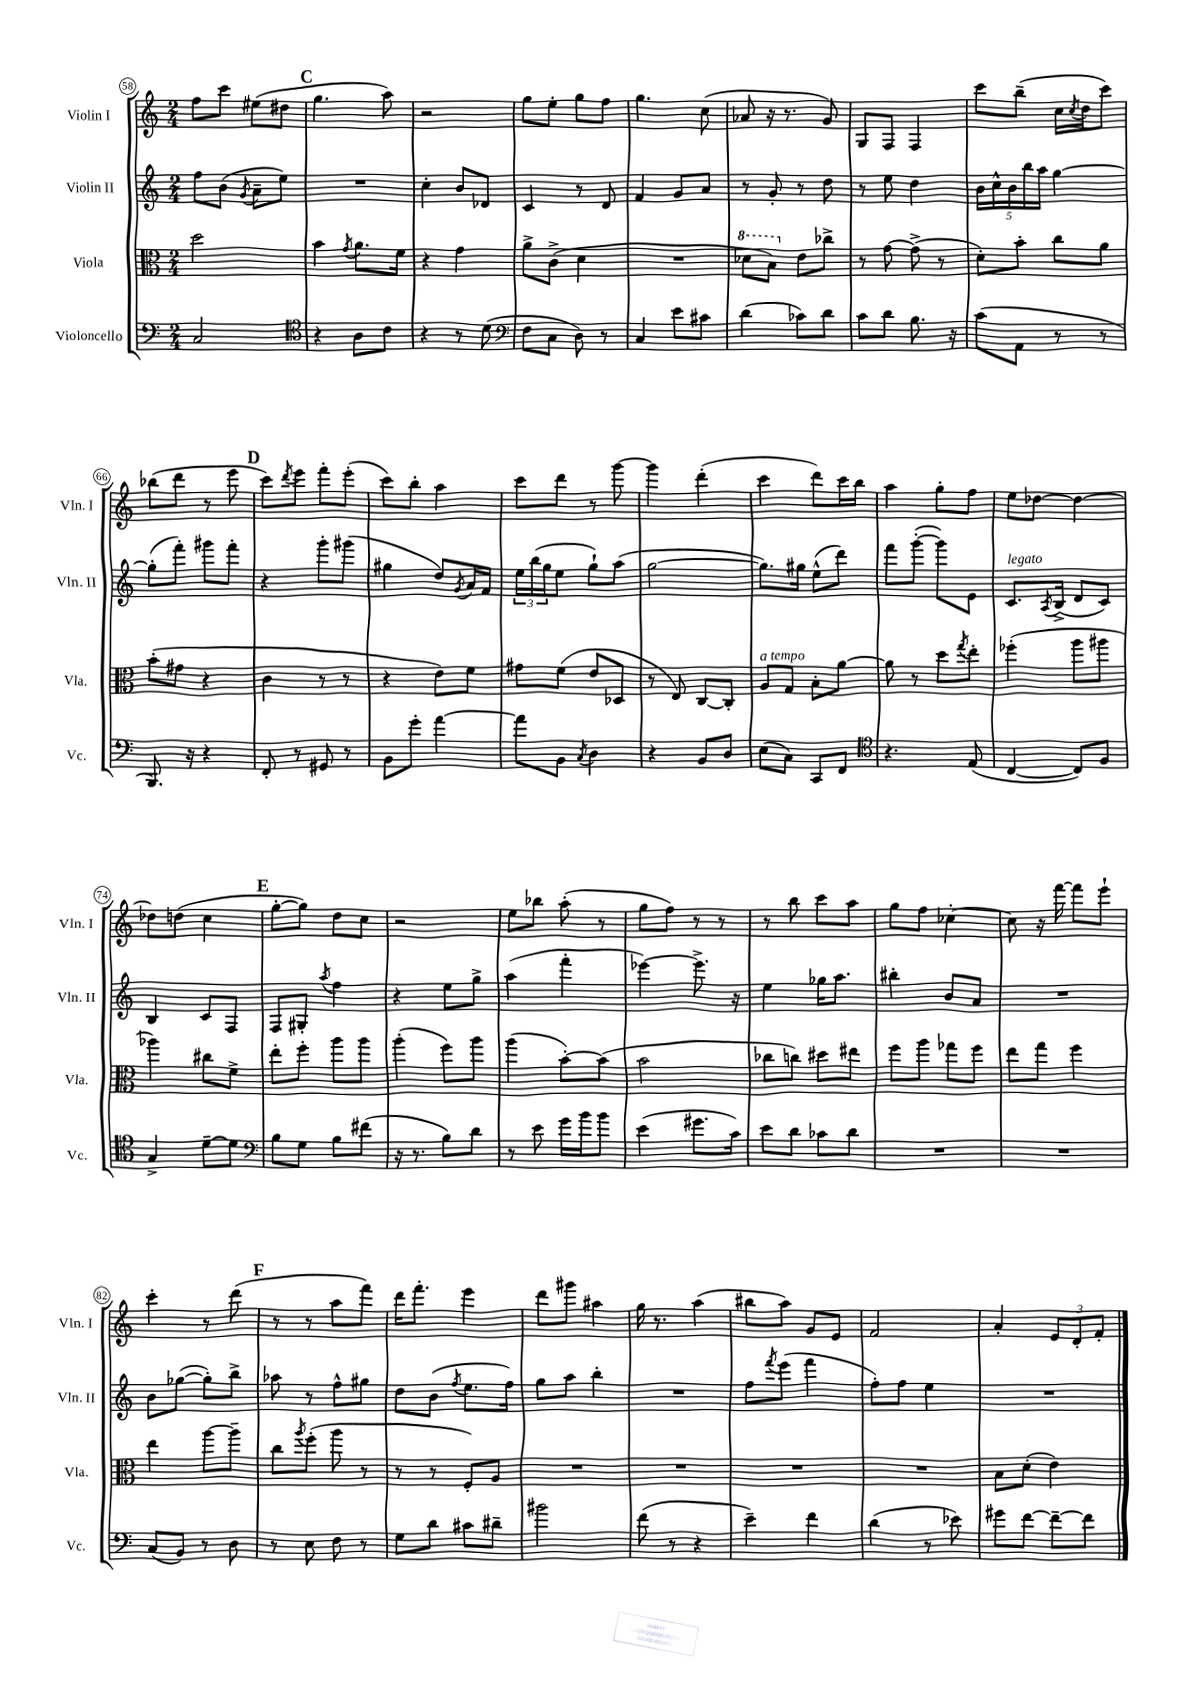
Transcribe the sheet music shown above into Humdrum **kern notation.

**kern	**kern	**kern	**kern
*part4	*part3	*part2	*part1
*staff4	*staff3	*staff2	*staff1
*I"Violoncello	*I"Viola	*I"Violin II	*I"Violin I
*I'Vc.	*I'Vla.	*I'Vln. II	*I'Vln. I
*clefF4	*clefC3	*clefG2	*clefG2
*k[]	*k[]	*k[]	*k[]
*M2/4	*M2/4	*M2/4	*M2/4
=58	=58	=58	=58
2C/	2dd\	8ff\L	8ff\L
.	.	(8b\J	8ccc\J
.	.	8qg/	.
.	.	8a~\L	(8ee#X\L
.	.	8ee\J)	8dd#X\J
!!LO:REH:place=s1:t=C
=59	=59	=59	=59
*clefC4	*	*	*
4r	4b\	2r	4.gg\
.	8qg/	.	.
8A\L	8.a\L	.	.
8c\J	.	.	8aa\)
.	16f\Jk	.	.
=60	=60	=60	=60
4r	4r	4cc'\	2r
8r	4g\	8b/L	.
(8d\	.	8d-X/J	.
=61	=61	=61	=61
*clefF4	*	*	*
8F\L	8a^\L	4c/	8gg\L
8C\J	(8c^\J	.	8ee'\J
8D\)	4d\	8r	8gg\L
8r	.	8d/	8ff\J
=62	=62	=62	=62
4C/	2r	4f/	4.gg\
8e\L	.	8g/L	.
8c#X\J	.	8a/J	(8cc\
=63	=63	=63	=63
*	*8va	*	*
(4d\	8dd-X\L	8r	8a-X/
.	8b\J)	8g'/	16r
.	.	.	8.r
*	*X8va	*	*
8c-X\L)	8e\L	8r	.
8d\J	8cc-X^\J	8dd\	8g/)
=64	=64	=64	=64
8c\L	8r	8r	8G/L
8d\J	[8g\	8ee\	8F/J
8.B\	(8g^\]	4dd\	4F/
.	8r	.	.
16r	.	.	.
=65	=65	=65	=65
(8c\L	8d'\L)	20b\LL	8ccc\L
.	.	20cc^^\	.
.	.	20b\	.
8AA\J	8b'\J	.	(8bb~\J
.	.	20bb\	.
.	.	20aa\JJ	.
8r	8cc\L	[4gg\	16cc\LL
.	.	.	8qcc/
.	.	.	16dd\J
8r	8a\J	.	8ccc\J)
!!LO:LB:g=z
=66	=66	=66	=66
8.BBB/)	(8b'\L	(8gg'\L]	(8bb-X\L
.	8g#X\J	8fff'\J)	8ddd\J
16r	.	.	.
4r	4r	8ggg#X\L	8r
.	.	8fff'\J	8eee\
!!LO:REH:place=s1:t=D
=67	=67	=67	=67
8FF'/	4c\	4r	8ccc\L)
.	.	.	8qddd/
8r	.	.	8eee\J
8GG#X/	8r	8ggg'\L	8fff'\L
8r	8r	(8ggg#X\J	(8eee'\J
=68	=68	=68	=68
8BB\L	4r	4gg#X\	8ccc\L)
8g'\J	.	.	8bb'\J
[4a\	8e\L)	8dd/L)	4aa\
.	.	8qg/	.
.	8f\J	16a/L	.
.	.	16f/JJ	.
=69	=69	=69	=69
8a\L]	8g#X\L	24ee\LL	8ccc\L
.	.	(24bb\	.
.	.	24gg\J	.
8BB\J	(8f\J	8ee\J	8ddd\J
8qC/	.	.	.
4D\	8e/L	8gg`\L)	8r
.	8D-X/J	(8aa\J	[8ggg\
=70	=70	=70	=70
4r	8r	[2gg\	4ggg\]
.	8E/)	.	.
8BB/L	[8C/L	.	(4ddd'\
8D/J	8C'/J]	.	.
=71	=71	=71	=71
!	!LO:TX:a:i:t=a tempo	!	!
(8E\L	8A/L	8.gg\L])	4ccc\
8C\J)	8G/J	.	.
.	.	16gg#X\Jk	.
8CC/L	8B'\L	(8ee^^\L	8ddd\L)
8FF/J	[8a\J	8ddd\J)	16ccc\L
.	.	.	16bb\JJ
=72	=72	=72	=72
*clefC4	*	*	*
4.r	8a\]	8fff\L	4aa\
.	8r	([8ggg'\J	.
.	8dd\L	8ggg\L])	8gg'\L
.	8qgg/	.	.
(8E/	8ee'\J	8e\J	8ff\J
=73	=73	=73	=73
!	!	!LO:TX:a:i:t=legato	!
[4C/	(4ff-X'\	8.c/L	8ee\L
.	.	.	[8dd-X\J
.	.	8qA/	.
.	.	(16B^/Jk	.
8C/L])	8aa\L	8d/L	4dd-\_
8F/J	8aa#X\J	8c/J)	.
!!LO:LB:g=z
=74	=74	=74	=74
4G^/	4aa-X\)	4B/	8dd-X\L]
.	.	.	(8ddn\J
[8d~\L	8cc#X\L	8c/L	4cc\
8d\J]	8f^\J	8F/J	.
!!LO:REH:place=s1:t=E
=75	=75	=75	=75
*clefF4	*	*	*
8B\L	8ee'\L	8F/L	[8gg'\L
8G\J	8ff'\J	8G#X'/J	8gg\J])
.	.	8qaa/	.
8B\L	8aa\L	4ff\	8dd\L
(8f#X\J	8aa\J	.	8cc\J
=76	=76	=76	=76
16r	(4aa'\	4r	2r
8.r	.	.	.
8B\L)	8ff\L)	8ee\L	.
8d\J	8aa\J	8gg^\J	.
=77	=77	=77	=77
8r	(4aa\	(4aa\	8ee\L
8e\	.	.	8bb-X\J
16g\LL	[8b'\L)	4fff'\	(8aa'\
16b\J	.	.	.
8b\J	(8b\J]	.	8r
=78	=78	=78	=78
(4e\	2b\	[4eee-X\)	8gg\L
.	.	.	8ff\J)
8.g#X\L	.	8.eee-^\]	8r
.	.	.	8r
16c\Jk)	.	16r	.
=79	=79	=79	=79
8e\L	8cc-X\L	4ee\	8r
8d\J	8ccn\J)	.	8bb\
8c-X\L	8dd#X\L	16gg-X\KL	8ccc\L
.	.	8.aa\J	.
8d\J	8ee#X\J	.	8aa\J
=80	=80	=80	=80
2r	8ff\L	4bb#X'\	8gg\L
.	8aa\J	.	8ff\J
.	8gg-X\L	8b/L	[4cc-X'\
.	8ff\J	8a/J	.
=81	=81	=81	=81
2r	8ee\L	2r	8cc-\]
.	8gg\J	.	16r
.	.	.	[16fff\
.	4ff\	.	8fff\L]
.	.	.	8eee`\J
!!LO:LB:g=z
=82	=82	=82	=82
(8C/L	4ee\	8b\L	4ccc'\
8BB/J)	.	([8gg-X\J	.
8r	[8aa\L	8gg-'\L])	8r
8D\	8aa~\J]	8bb^\J	(8ddd\
!!LO:REH:place=s1:t=F
=83	=83	=83	=83
8r	8cc\L	8aa-X\	8r
.	8qaa/	.	.
8E\	(8ff'\J	8r	8r
8F\	8aa\	8ff^^\L	8aa\L
8r	8r	8gg#X\J	8fff\J)
=84	=84	=84	=84
8G\L	8r	8dd\L	16ddd\KL
.	.	.	8.fff'\J
8d\J	8r	(8b\J	.
.	.	8qff/	.
8c#X\L	8F'/L)	8.ee\L	4eee\
8d#X~\J	8A/J	.	.
.	.	16ff\Jk)	.
=85	=85	=85	=85
2b#X\	2r	8gg\L	8ddd\L
.	.	8aa\J	8ggg#X\J
.	.	4bb'\	4aa#X\
=86	=86	=86	=86
(8f\	2r	2r	16gg\
.	.	.	8.r
8r	.	.	.
4r	.	.	(4aa\
=87	=87	=87	=87
4e~\)	2r	8ff\L	8bb#X\L
.	.	8qfff/	.
.	.	(8eee\J	8aa\J)
4f\	.	4fff\	8g/L
.	.	.	8e/J
=88	=88	=88	=88
(4d\	2r	8ff'\L)	2f/
.	.	8ff\J	.
8r	.	4ee\	.
8e-X\)	.	.	.
=89	=89	=89	=89
8g#X\L	8B\L	2r	4a'/
[8f\J	(8d'\J	.	.
8f~\L_	4e\)	.	12e/L
.	.	.	12d'/
8f\J]	.	.	.
.	.	.	12f'/J
==	==	==	==
*-	*-	*-	*-
